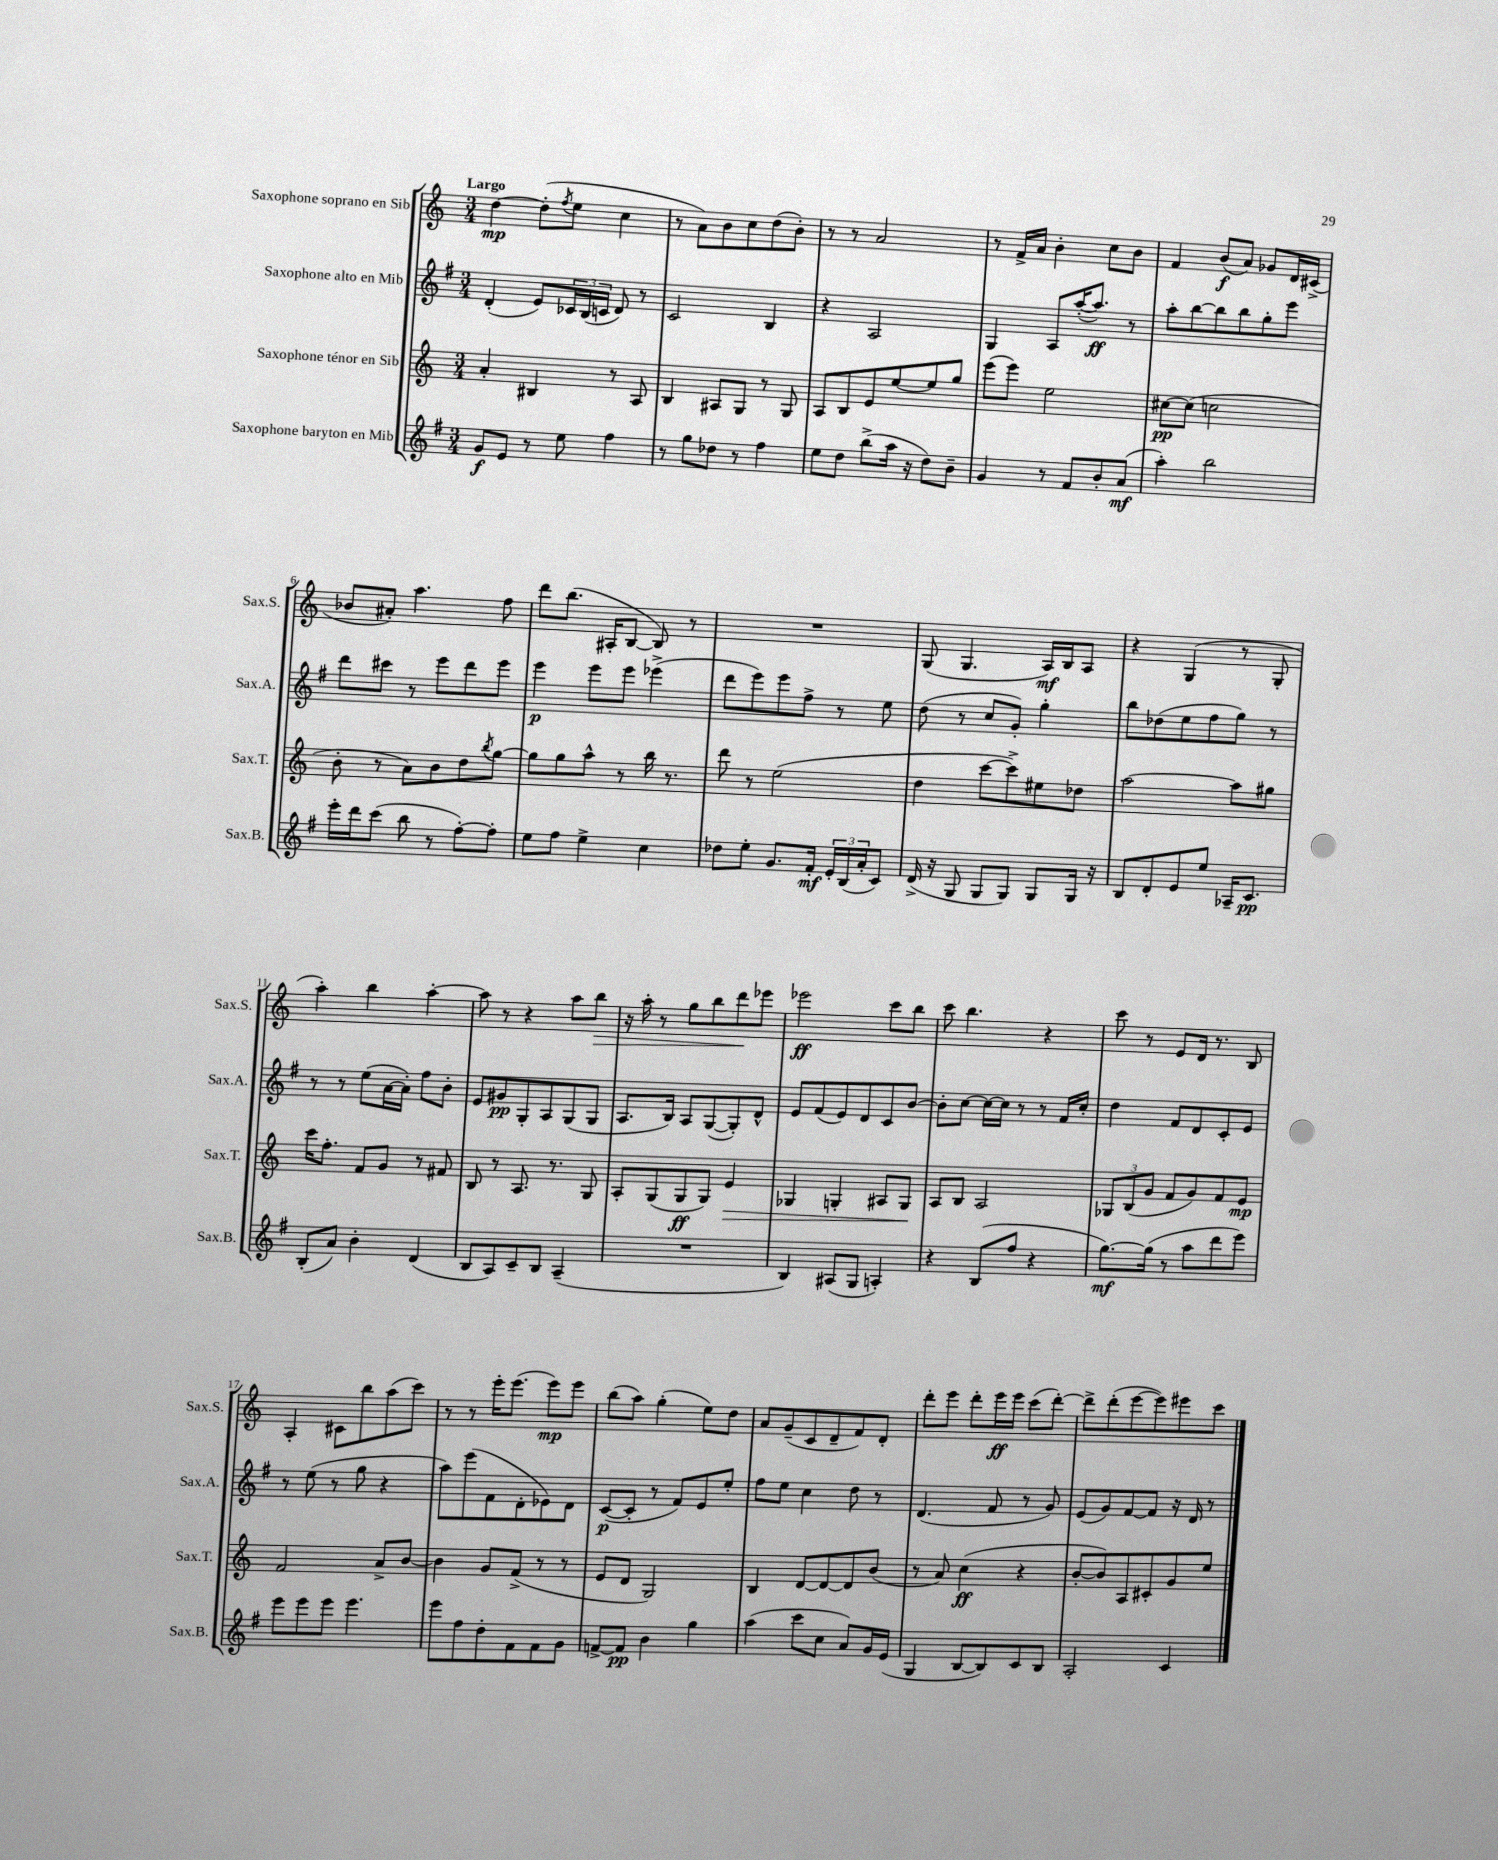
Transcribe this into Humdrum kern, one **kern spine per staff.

**kern	**kern	**kern	**kern
*staff4	*staff3	*staff2	*staff1
*clefG2	*clefG2	*clefG2	*clefG2
*k[f#]	*k[]	*k[f#]	*k[]
*M3/4	*M3/4	*M3/4	*M3/4
8g	4a'	(4d'	[4dd
8e	.	.	.
8r	4B#	8e)	(8dd']
.	.	.	8qff
8ee	.	24c-	8ee
.	.	(24B	.
.	.	24c	.
4ff#	8r	8d)	4cc
.	8A	8r	.
=	=	=	=
8r	4B	2c	8r
8gg	.	.	8a)
8dd-	8A#	.	8b
8r	8G	.	8cc
4ff#	8r	4B	(8dd
.	8G	.	8b')
=	=	=	=
8ee	8A	4r	8r
8dd	8B	.	8r
(8bb^	8e	2A	2a
16aa	[8ee	.	.
16r	.	.	.
8dd)	8ee]	.	.
8b~	8gg	.	.
=	=	=	=
4g	(8eee	4G	8r
.	8eee)	.	16f^
.	.	.	16a
8r	2ee	8A	4b'
8f#	.	([16aa'	.
.	.	8.aa])	.
8b'	.	.	8cc
(8a	.	8r	8b
=	=	=	=
4aa')	[8cc#	8aa'	4f
.	(8cc#]	[8bb	.
2bb	2cc	8bb]	(8b
.	.	8bb	8a)
.	.	8gg'	8g-
.	.	8eee	16d
.	.	.	(16c#^
=	=	=	=
16eee'	8b'	8ddd	8b-
16ddd	.	.	.
(8ccc	8r	8ccc#	8a#')
8bb	8a)	8r	4.aa
8r	8b	8eee	.
[8ff#')	8dd	8ddd	.
.	8qbb	.	.
8ff#']	[8gg	8eee	8ff
=	=	=	=
8ee	8gg]	4eee	8ddd
8ff#	8gg	.	(8.bb
4ee^	8aa^^	8eee	.
.	.	.	16A#'
.	8r	8eee	[8B
4cc	16bb	(4eee-^	8B])
.	8.r	.	.
.	.	.	8r
=	=	=	=
8dd-	8ddd	8ddd	2.r
8ee'	8r	8eee)	.
8.g	(2ee	8eee	.
.	.	8ff#^	.
16f#'	.	.	.
24e'	.	8r	.
(24B	.	.	.
24a'	.	.	.
8c)	.	8ee	.
=	=	=	=
(16d^	4dd	(8dd	(8G
16r	.	.	.
8G	.	8r	4.G
8G	[8ccc	8cc	.
8G)	8ccc^])	8g')	.
8G	8ee#	4gg'	16A)
.	.	.	16B
16G	8dd-	.	8A
16r	.	.	.
=	=	=	=
8B	[2aa	8bb	4r
8d'	.	(8dd-	.
8e	.	8ee	(4G
8ee	.	8ff#	.
16A-~	8aa]	8gg)	8r
8.c	.	.	.
.	8gg#	8r	8G'
=	=	=	=
(8B'	16ccc	8r	4aa')
.	8.ff'	.	.
8a)	.	8r	.
4b'	8f	(8ee	4bb
.	8g	[16a	.
.	.	16a'])	.
(4d	8r	8ff#	[4aa'
.	8f#	8b'	.
=	=	=	=
8B	8B	8e	8aa]
8A)	8r	8g#	8r
8c~	8.A	8G'	4r
8B	.	8A	.
.	8.r	.	.
(4A~	.	(8G	8aa
.	8G	8G	8bb
=	=	=	=
2.r	8A'	8.A	16r
.	.	.	16aa'
.	(8G	.	8r
.	.	16B)	.
.	8G	8A	8gg
.	8G)	([8G	8bb
.	4e	8G'])	8ddd
.	.	8d^^	8eee-
=	=	=	=
4B)	4G-	8e	2eee-
.	.	(8f#	.
(8A#	4G'	8e)	.
8G	.	8d	.
4A')	8A#	8c	8ccc
.	8G	[8b	8bb
=	=	=	=
4r	8A	8b']	8ccc
.	8B	[8cc	4.bb
(8B	2A	16cc_	.
.	.	16cc]	.
8ff#	.	8r	.
4r	.	8r	4r
.	.	16f#	.
.	.	16cc'	.
=	=	=	=
[8.gg)	12G-	4dd	8ccc
.	(12B	.	.
.	.	.	8r
.	12g	.	.
(16gg]	.	.	.
8r	8f	8f#	8e
8aa	8g)	8d	16d
.	.	.	8.r
8ddd	8f	8c'	.
8eee)	8e	8e	8B
=	=	=	=
8eee	2f	8r	4A'
8eee	.	(8ee	.
8eee	.	8r	8c#
4.eee	.	8gg	8bb
.	8a^	4r	(8aa
.	[8b	.	8ccc)
=	=	=	=
8eee	4b]	8aa)	8r
8ff#	.	(8eee	8r
8dd'	8g	8f#	16eee'
.	.	.	(8.eee
8f#	(8f^	8d'	.
8f#	8r	8e-)	8eee)
8g	8r	8d	8eee
=	=	=	=
[8f^	8e	([8c	(8bb
8f]	8d	8c']	8aa)
4b	2G)	8r	(4gg'
.	.	8f#)	.
4gg	.	8e	8ee)
.	.	8ee'	8dd
=	=	=	=
(4aa	4B	8ff#	8a
.	.	8ee	(8g~
8ccc	[8d	4cc	8c
8cc	8d_	.	8d~
8a)	8d]	8dd	8f)
16g	(8b	8r	8d'
(16e	.	.	.
=	=	=	=
4G	8r	(4.d	8ddd'
.	8a)	.	8eee
[8B	(4cc	.	8ddd'
8B])	.	8f#	16eee
.	.	.	16eee
8c	4r	8r	(8ccc
8B	.	8g)	[8ddd')
=	=	=	=
2A'	[8b'	(8e	8ddd^]
.	8b])	8g)	(8ddd'
.	8A	[8f#	[8eee
.	8c#'	8f#]	8eee])
4c	8g	16r	8eee#
.	.	16d	.
.	8ee	8r	8ccc
==	==	==	==
*-	*-	*-	*-
